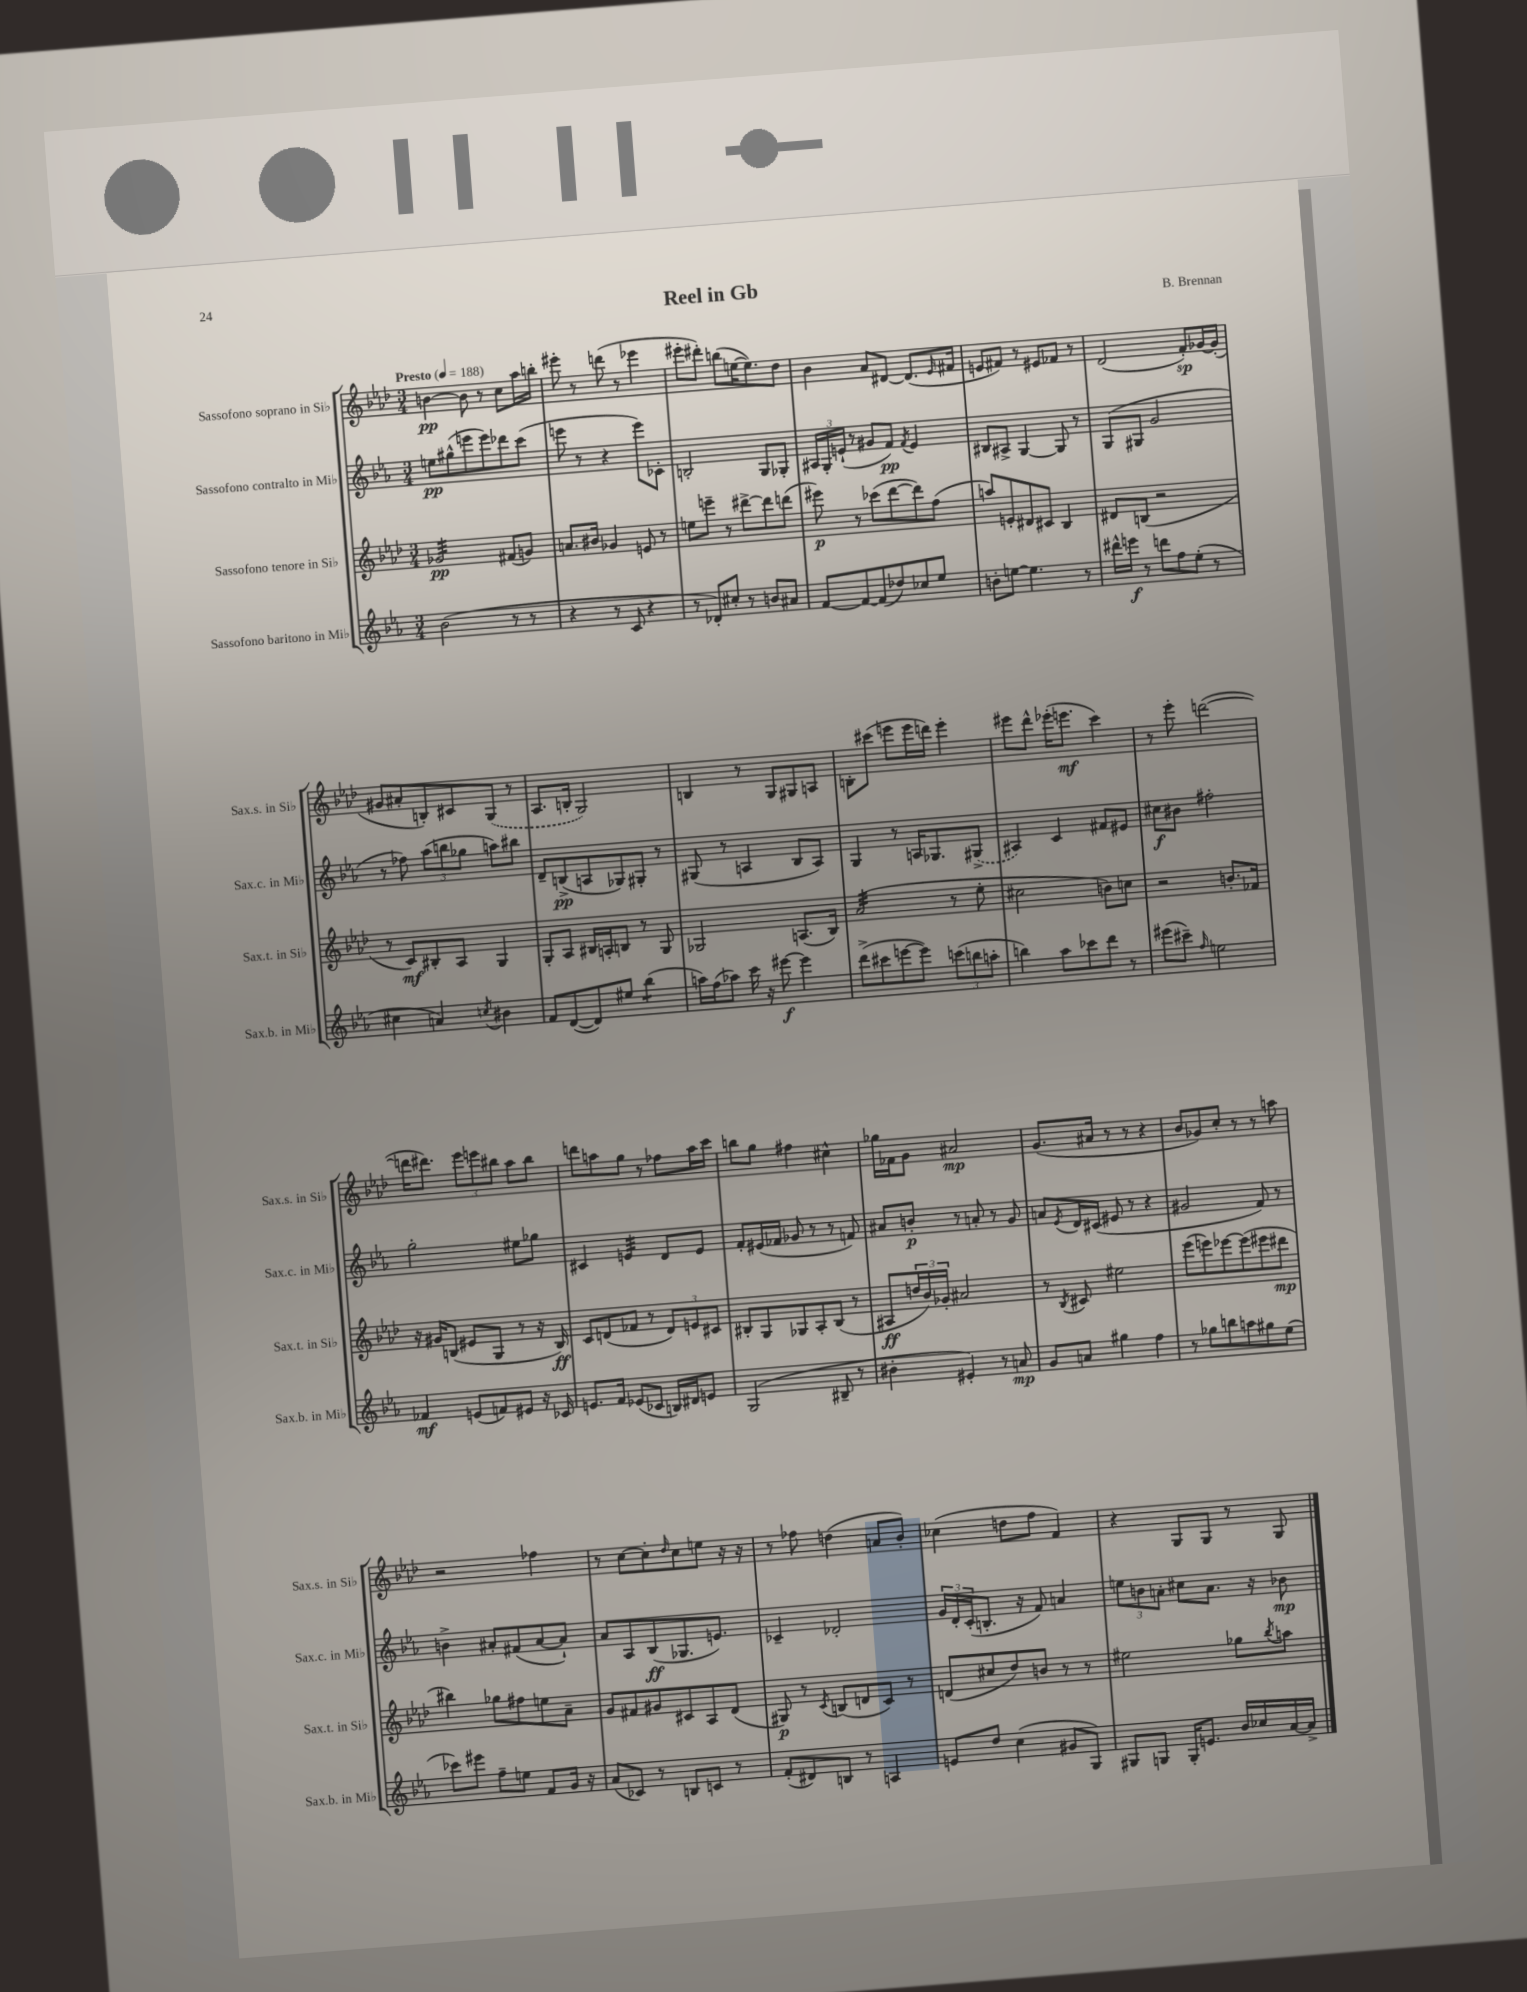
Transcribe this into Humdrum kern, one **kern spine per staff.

**kern	**kern	**kern	**kern
*staff4	*staff3	*staff2	*staff1
*clefG2	*clefG2	*clefG2	*clefG2
*k[b-e-a-]	*k[b-e-a-d-]	*k[b-e-a-]	*k[b-e-a-d-]
*M3/4	*M3/4	*M3/4	*M3/4
*MM188	*MM188	*MM188	*MM188
(2b-	2g-	8ee	[4b
.	.	(8gg#^^	.
.	.	8eee	8b]
.	.	8eee)	8r
8r	(8f#	8ddd-	8cc
8r	8g)	(8ccc	16aa-
.	.	.	16bb'
=	=	=	=
4r	8.a	8eee	8eee#'
.	.	8r	8r
.	16b#	.	.
8r	4g-	4r	(8ddd
8c	.	.	8r
4r	8e	8eee)	4eee-
.	8r	8c-'	.
=	=	=	=
8r	8ee	2B'	8eee#'
8d-')	8eee~	.	8ddd#')
8cc#'	8r	.	(8bb
8r	[8ddd#^	.	[16ee
.	.	.	8.ee])
8b	8ddd#]	8G	.
8a#	(8ddd	8G-'	8dd-
=	=	=	=
[8f	8eee#)	24A#	4b-
.	.	24G'	.
.	.	(24e`	.
8f_	8r	8r	.
(8f]	(8ccc-	8g#	8a-
8dd-)	[8ddd-	8f)	[8d#
.	.	8qf	.
8cc-	8ddd-])	4e	(8.d#]
8ee-	(8ff	.	.
.	.	.	16qqe-
.	.	.	16f#
=	=	=	=
8b'	8aa)	8B#	8e
[8ee	8e'	8A#^	8f#)
4.ee]	8d#	[4G	8r
.	8c#	.	8e#
.	4B-	8G]	8f-
8r	.	8r	8r
=	=	=	=
16ddd#^^	8d#	(8G	(2d-
16eee	.	.	.
8r	(8B	8G#	.
8ddd	2r	2g	.
8ff	.	.	.
(8ee-'	.	.	8f')
8r	.	.	[16g-
.	.	.	(16g-']
=	=	=	=
4cc#	8r	8r	8g#
.	8c)	8ff-)	8a#'
4a)	8B#'	(12aa-	8B')
.	.	12bb	.
.	8A-	.	8c#
.	.	12gg-	.
8qcc	.	.	.
4b#	4G	8aa)	(8G
.	.	8bb#	8r
=	=	=	=
8f	8G'	8d~	8.A-
([8d	8A-	(8B^	.
.	.	.	16B'
8d])	16B#	8A	2G)
.	16A'	.	.
8ee#	8B	8G-)	.
(4bb-	8r	8G#'	.
.	8G	8r	.
=	=	=	=
16aa)	2G-	(8G#	4B
(16ff	.	.	.
8aa-)	.	8r	.
16ccc	.	4A	8r
16r	.	.	.
[8eee#	.	.	8G
4eee#]	(8.A	8B-	8G#
.	.	8A)	8A
.	16B-)	.	.
=	=	=	=
(8ddd^	(2a-	4G	8B'
8ccc#	.	.	(8ccc#
[8eee	.	8r	8eee
8eee])	.	16A	16eee
.	.	8.G-	16ddd)
(12ccc	8r	.	4eee'
12bb	.	.	.
.	8ee-'	(8G#^	.
12aa'	.	.	.
=	=	=	=
4bb)	2cc#	4A#)	8eee#
.	.	.	8ddd-^^
8aa-	.	4c	(16eee-'
.	.	.	8.eee
8ccc-	.	.	.
8ddd	8b)	8f#	4ccc)
8r	8cc	8e#	.
=	=	=	=
(8eee#	2r	8cc#	8r
8ccc#~)	.	8b#	8eee-'
16qqff	.	.	.
2ee	.	2ff#'	([2ddd
.	8.b'	.	.
.	16f-	.	.
=	=	=	=
4f-	16r	2gg'	16ddd]
.	16g#	.	8.ddd#)
.	(8B	.	.
(8e	8e#	.	12eee-
.	.	.	12eee
8f)	8G	.	.
.	.	.	12bb#
8e#	8r	8ee#	8aa-
16r	16r	8gg-	8bb#
16c-	16B)	.	.
=	=	=	=
8.e	8c	4c#	8ddd
.	(8d	.	8aa
16f	.	.	.
(8e-	8f-	4e	8gg
8c-	8r	.	8r
16B)	12d)	8d	8ff-
16d#	.	.	.
.	12e	.	.
8e	.	8e	16aa
.	12c#	.	.
.	.	.	16ccc
=	=	=	=
(2G	8B#'	8f'	8bb
.	8G	(16e#	8gg
.	.	16f-	.
.	8G-	8g-	4ff#
.	8A-'	8r	.
8B#~	(8B#	8r	4cc#^^
8r	8r	8f)	.
=	=	=	=
4b#'	8A#	8a#	16gg-
.	.	.	16f-
.	24dd	8b'	8g
.	24b-)	.	.
.	24g-'	.	.
4e#')	2a#	8r	2a#
.	.	8a'	.
8r	.	8r	.
8a	.	8g	.
=	=	=	=
8g	8r	8a	(8.g
.	8qB-	8qe-	.
8a	8c#	16d	.
.	.	(16c#	16a#
4gg#	2ee#	8e#	8r
.	.	8r	8r
4ff	.	4r	4r
=	=	=	=
8r	(8eee-	2g#	8b-
8gg-	8eee)	.	8g-)
8bb	[8eee-	.	8cc'
8aa	(8eee-]	.	8r
8gg#	8eee#	8f)	8r
(8ee-	8ddd#	8r	8aa
=	=	=	=
8ccc-)	4bb#)	4b^	2r
8eee#	.	.	.
8ff~	8gg-	8a#'	.
8ee	8ff#	(8f#	.
8f	8ee	[8a#	4ff-
16g	8a-~	8a#`])	.
16r	.	.	.
=	=	=	=
(8a-	8g	8a-	8r
8c-)	8f#	8A-	[8cc
8r	8g#	(8B-	8cc']
.	.	.	16qqdd-
8B	8c#	8.G-	8cc
8c	8A-	.	8ee
.	.	8.e)	.
8r	(8d-	.	16r
.	.	.	16r
=	=	=	=
(8f'	8G#)	4c-~	8r
8d#)	8r	.	8ff-
.	8qc	.	.
8B	(8B	2d-'	(4dd
8r	8d	.	.
4A	8c)	.	8a
.	8r	.	8b-')
=	=	=	=
8e	(8d	24g	(4cc-
.	.	24d'	.
.	.	(24c'	.
8dd	8cc#	8.B'	.
(4cc	8dd-)	.	8dd
.	.	16r	.
.	8b	8f)	8ff
8g#	8r	4a	4f)
8G)	8r	.	.
=	=	=	=
8G#	2ee#	12ee	4r
.	.	12b	.
8G	.	.	.
.	.	12a'	.
16G'	.	8cc#	8G
8.e	.	.	.
.	.	8.a	8G
16b-	8gg-	.	8r
16cc-	.	16r	.
.	8qbb-	.	.
[16a-	8aa	8b-	8G
16a-^]	.	.	.
==	==	==	==
*-	*-	*-	*-
